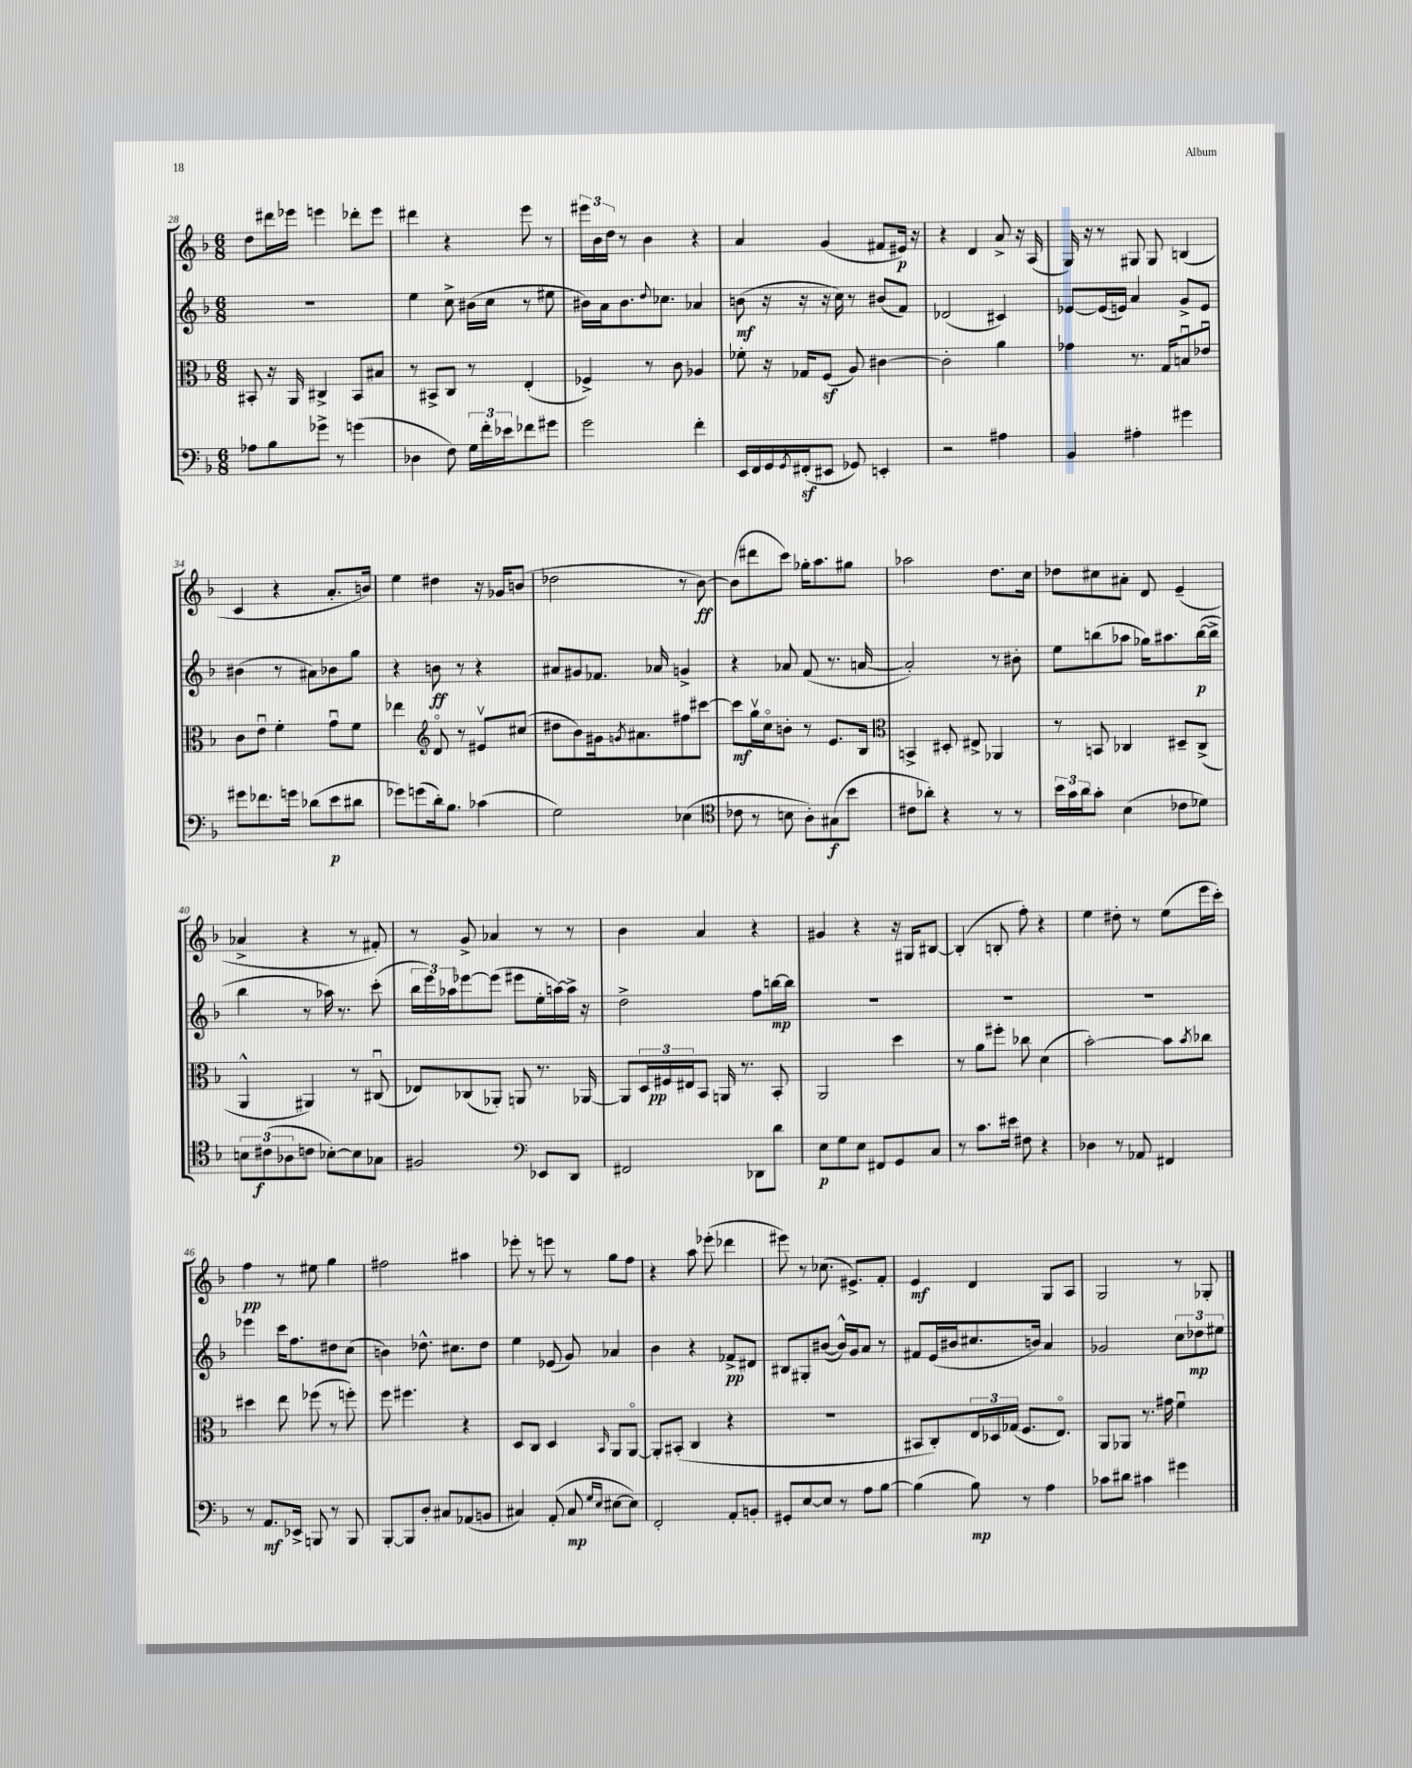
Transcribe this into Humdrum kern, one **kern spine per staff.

**kern	**dynam	**kern	**dynam	**kern	**dynam	**kern	**dynam
*part4	*part4	*part3	*part3	*part2	*part2	*part1	*part1
*staff4	*staff4	*staff3	*staff3	*staff2	*staff2	*staff1	*staff1
*clefF4	*	*clefC3	*	*clefG2	*	*clefG2	*
*k[b-]	*	*k[b-]	*	*k[b-]	*	*k[b-]	*
*M6/8	*	*M6/8	*	*M6/8	*	*M6/8	*
=28	=28	=28	=28	=28	=28	=28	=28
8A-X\L	.	8BB#X'/	.	2.r	.	8dd\L	.
8B-\	.	16r	.	.	.	16ddd#X\L	.
.	.	16AA/	.	.	.	16eee-X\JJ	.
8g-X^\J	.	4C#X^/	.	.	.	4eeen\	.
8r	.	.	.	.	.	.	.
(4gn\	.	8BB#/L	.	.	.	8ddd-X'\L	.
.	.	8B#X/J	.	.	.	8eee\J	.
=29	=29	=29	=29	=29	=29	=29	=29
4D-X\	.	8r	.	4ee\	.	4ddd#X\	.
.	.	8BB#X^/L	.	.	.	.	.
8F\)	.	8C/J	.	8cc^\	.	4r	.
24G\LL	.	8r	.	(16b#X\LL	.	.	.
24f'\	.	.	.	.	.	.	.
.	.	.	.	16cc\JJ	.	.	.
24e-X\J	.	.	.	.	.	.	.
8f-X\	.	(4E'/	.	8r	.	8eee\	.
8g#X\J	.	.	.	8ee#X\	.	8r	.
=30	=30	=30	=30	=30	=30	=30	=30
2g\	.	4F-X^/)	.	16b#X\LL)	.	24eee#X\LL	.
.	.	.	.	.	.	24b-\	.
.	.	.	.	16a\J	.	.	.
.	.	.	.	.	.	24dd\JJ	.
.	.	.	.	8.b#\	.	8r	.
.	.	8r	.	.	.	4b-\	.
.	.	.	.	8qqdd/	.	.	.
.	.	.	.	8.cc-X\J	.	.	.
.	.	8c\	.	.	.	.	.
4f'\	.	4A-X/	.	4a-X/	.	4r	.
=31	=31	=31	=31	=31	=31	=31	=31
16EE/LL	.	8f-X'\	.	(8bn\	mf	4a/	.
16FF/	.	.	.	.	.	.	.
16GG/	.	16r	.	16r	.	.	.
8qGG/	.	.	.	.	.	.	.
(16FF#Xz'/J	.	16G-X/KL	.	16r	.	.	.
8EE#X/J	.	(8Fz/J	.	16r	.	(4g/	.
.	.	.	.	16cc\)	.	.	.
8GG-X/)	.	8A/)	.	8r	.	.	.
4EEn'/	.	[4c#X\	.	(8b#X/L	.	8f#X/L	.
.	.	.	.	8f/J)	.	16e#X/Jk)	p
.	.	.	.	.	.	16r	.
=32	=32	=32	=32	=32	=32	=32	=32
2r	.	2c#'\]	.	(2d-X/	.	4r	.
.	.	.	.	.	.	4d/	.
4A#X\	.	4a\	.	4c#X/)	.	8a^/	.
.	.	.	.	.	.	16r	.
.	.	.	.	.	.	(16A/	.
=33	=33	=33	=33	=33	=33	=33	=33
4BB-/	.	4g-X\	.	[8e-X/L	.	16G/)	.
.	.	.	.	.	.	16r	.
.	.	.	.	(16e-/L]	.	8r	.
.	.	.	.	16en/JJ)	.	.	.
4A#X'\	.	8.r	.	4a/	.	8G#X/	.
.	.	.	.	.	.	8G#/	.
.	.	16G/KL	.	.	.	.	.
4g#X\	.	8Bnu/	.	8g^/L	.	(4Bn/	.
.	.	8e-Xu/J	.	8e/J	.	.	.
!!LO:LB:g=z
=34	=34	=34	=34	=34	=34	=34	=34
8g#X\L	.	8c\L	.	(4b#X\	.	4c/	.
8.f-X\	.	8eu\J	.	.	.	.	.
.	.	4f'\	.	8r	.	4r	.
16gn\Jk	.	.	.	.	.	.	.
(8d-X\L	.	.	.	8a#X\L)	.	.	.
8e\	p	8gu\L	.	8b-X\	.	8.a'/L	.
8d#X\J	.	8f\J	.	8gg\J	.	.	.
.	.	.	.	.	.	16bn/Jk)	.
=35	=35	=35	=35	=35	=35	=35	=35
8g-X\L)	.	4ee-X\	.	4r	.	4ee\	.
(8gn\	.	.	.	.	.	.	.
*	*	*clefG2	*	*	*	*	*
16d'\k)	.	8d/	.	8bn\	ff	4dd#X\	.
8.B-\J	.	.	.	.	.	.	.
.	.	8r	.	8r	.	.	.
(4c-X\	.	8e#Xv/L	.	4r	.	16r	.
.	.	.	.	.	.	16g-X/KL	.
.	.	(8cc#X/J	.	.	.	(8bn/J	.
=36	=36	=36	=36	=36	=36	=36	=36
2G\)	.	8dd#X\L	.	8a#X/L	.	2dd-X\	.
.	.	8b-\)	.	8g#X/	.	.	.
.	.	16g#X\k	.	8.f-X/J	.	.	.
.	.	8qgn/	.	.	.	.	.
.	.	8.a#X\	.	.	.	.	.
.	.	.	.	16a-X/	.	.	.
(4E-X\	.	8ff#X\	.	4gn^/	.	8r	.
.	.	[8ccc#X\J	.	.	.	[8b-\)	ff
=37	=37	=37	=37	=37	=37	=37	=37
*clefC4	*	*	*	*	*	*	*
8c-X\	.	8ccc#\L]	mf	4r	.	(8b-\L]	.
8r	.	16ggv\L	.	.	.	8ddd#X\	.
.	.	16cc\J	.	.	.	.	.
8Bn\	.	8bn'\J	.	8a-X/	.	8ccc\J)	.
8A'\L)	.	8r	.	(8f/	.	16gg-X'\KL	.
.	.	.	.	.	.	8.aa\	.
(8G#X\	f	8.e/L	.	8.r	.	.	.
8b-\J	.	.	.	.	.	8gg#X\J	.
.	.	16B-/Jk	.	[16an/	.	.	.
=38	=38	=38	=38	=38	=38	=38	=38
*	*	*clefC3	*	*	*	*	*
8c#X\L	.	4BBn^/	.	2a'/])	.	2aa-X\	.
8a-X'\J)	.	.	.	.	.	.	.
4r	.	8D#X'/	.	.	.	.	.
.	.	8E#X^/	.	.	.	.	.
8r	.	4AA-X/	.	8r	.	8.dd\L	.
8r	.	.	.	8b#X'\	.	.	.
.	.	.	.	.	.	16cc\Jk	.
=39	=39	=39	=39	=39	=39	=39	=39
24b-\LL	.	8r	.	8ee\L	.	8dd-X\L	.
24g\	.	.	.	.	.	.	.
24a\J	.	.	.	.	.	.	.
8g'\J	.	8BBn/	.	(8bbn\	.	8cc#X\	.
(4B-\	.	4C-X/	.	8aa-X\J	.	8a#X'\J	.
.	.	.	.	16gg-X\KL)	.	8d/	.
.	.	.	.	8.aa#X\	.	.	.
8c-X\L	.	8D#X~/L	.	.	.	(4e~/	.
8d-X\J)	.	(8C-^/J	.	([16bb\L	p	.	.
.	.	.	.	16bb^\JJ]	.	.	.
!!LO:LB:g=z
=40	=40	=40	=40	=40	=40	=40	=40
12Bn\L	.	4AA^^/	.	4bb-\	.	4a-X^/	.
(12c#X\	f	.	.	.	.	.	.
12A-X\	.	.	.	.	.	.	.
8cn\J	.	4AA#X/)	.	8r	.	4r	.
[8B-X'\L)	.	.	.	16aa-X\)	.	.	.
.	.	.	.	8.r	.	.	.
8B-\]	.	8r	.	.	.	8r	.
8G-X\J	.	(8C#Xu/	.	(8ccc'\	.	8f#X'/)	.
=41	=41	=41	=41	=41	=41	=41	=41
2F#X/	.	8E-X/L)	.	24bb-\LL	.	8r	.
.	.	.	.	24eee\)	.	.	.
.	.	.	.	24aa-X\J	.	.	.
.	.	(8C-X/	.	[8eee-X\	.	8g^/	.
.	.	8AA-X'/J)	.	(8eee-\J]	.	4a-X/	.
.	.	8AAn/	.	8eee#X\L	.	.	.
*clefF4	*	*	*	*	*	*	*
8EE-X/L	.	8.r	.	16ee'\L	.	8r	.
.	.	.	.	[16aan\)	.	.	.
8DD/J	.	.	.	16aa^\JJ]	.	8r	.
.	.	[16AA-X/	.	16r	.	.	.
=42	=42	=42	=42	=42	=42	=42	=42
2FF#X/	.	8AA-/L]	.	2dd^\	.	4b-\	.
.	.	24D/L	.	.	.	.	.
.	.	24F#X/	pp	.	.	.	.
.	.	24E#X/J	.	.	.	.	.
.	.	8BB-/J	.	.	.	4a/	.
.	.	16AAn/	.	.	.	.	.
.	.	8.r	.	.	.	.	.
8DD-X\L	.	.	.	8ff\L	.	4r	.
8d\J	.	8BB-'/	.	[16bbn\L	mp	.	.
.	.	.	.	16bb\JJ]	.	.	.
=43	=43	=43	=43	=43	=43	=43	=43
8E\L	p	2AA/	.	2.r	.	4g#X/	.
8G\	.	.	.	.	.	.	.
8E\J	.	.	.	.	.	4r	.
8FF#X/L	.	.	.	.	.	.	.
8GG/	.	4dd\	.	.	.	16r	.
.	.	.	.	.	.	16G#X/KL	.
8C/J	.	.	.	.	.	[8B#X/J	.
=44	=44	=44	=44	=44	=44	=44	=44
8r	.	8r	.	2.r	.	(4B#'/]	.
8.c\L	.	8a\L	.	.	.	.	.
.	.	8ff#X'\J	.	.	.	8Bn'/	.
16e#X\Jk	.	.	.	.	.	.	.
8F#X\	.	8cc-X\	.	.	.	8ff'\)	.
4r	.	(4d\	.	.	.	4r	.
=45	=45	=45	=45	=45	=45	=45	=45
4D-X\	.	[2b-'\)	.	2.r	.	4ee\	.
8r	.	.	.	.	.	8dd#X'\	.
8AA-X/	.	.	.	.	.	8r	.
4FF#X/	.	8b-\L]	.	.	.	(8ee\L	.
.	.	8qb-/	.	.	.	.	.
.	.	8cc-X\J	.	.	.	16eee\L	.
.	.	.	.	.	.	16ccc'\JJ)	.
!!LO:LB:g=z
=46	=46	=46	=46	=46	=46	=46	=46
8r	.	4dd#X\	.	4eee-X\	.	4ff\	pp
8.AA/L	mf	.	.	.	.	.	.
.	.	8ee\	.	16ccc\KL	.	8r	.
16EE-X^/Jk	.	.	.	8.ff\	.	.	.
8BBBn/	.	(8ff-X\	.	.	.	8ee#X\	.
8r	.	8r	.	8dd#X\	.	4gg\	.
8BBB/	.	8ffn'\)	.	(8cc\J	.	.	.
=47	=47	=47	=47	=47	=47	=47	=47
[8BBB-'/L	.	8ff\	.	4bn\)	.	2ff#X\	.
8BBB-/]	.	4.ff#X\	.	.	.	.	.
8D'/J	.	.	.	8.dd-X^^\	.	.	.
8C#X/L	.	.	.	.	.	.	.
.	.	.	.	8.cc#X\L	.	.	.
(8AA-X/	.	4r	.	.	.	4aa#X\	.
8BBn/J	.	.	.	8dd-\J	.	.	.
=48	=48	=48	=48	=48	=48	=48	=48
4C#X/)	.	8D/L	.	4ee\	.	8eee-X'\	.
.	.	8C/J	.	.	.	8r	.
(8AA'/	.	4D/	.	(8e-X/	.	8eeen\	.
8C#/	mp	.	.	8g/)	.	8r	.
16qqG/LL	.	.	.	.	.	.	.
16qqE/JJ	.	16qqBB-/	.	.	.	.	.
[8E#X\L	.	8AA/L	.	4a-X/	.	8gg\L	.
8E#\J])	.	[8AA/J	.	.	.	8ff\J	.
=49	=49	=49	=49	=49	=49	=49	=49
2FF'/	.	8AA'/L]	.	4b-\	.	4r	.
.	.	(8BB#X'/J	.	.	.	.	.
.	.	4C/	.	4r	.	8aa\	.
.	.	.	.	.	.	(8eee-X'\	.
8AA'/L	.	4r	.	8f-X^/L	pp	4ddd-X\	.
8BBn'/J	.	.	.	8d#X/J	.	.	.
=50	=50	=50	=50	=50	=50	=50	=50
8GG#X'/L	.	2.r	.	8B#X/L	.	8eee#X\)	.
[8E/	.	.	.	8G#X'/	.	8r	.
8E/J]	.	.	.	([8b#X/J	.	(8.cc-X\	.
8r	.	.	.	16b#^^/LL])	.	.	.
.	.	.	.	16g/J	.	8.e#X^/L)	.
8A\L	.	.	.	8a/J	.	.	.
[8B-\J	.	.	.	8r	.	8f'/J	.
=51	=51	=51	=51	=51	=51	=51	=51
(4B-\]	.	8BB#X/L	.	8f#X/L	.	4e/	mf
.	.	8C'/)	.	(16e/L	.	.	.
.	.	.	.	16b#X/J	.	.	.
8B-\)	mp	24E/L	.	8.cc#X/	.	4d/	.
.	.	24D-X/	.	.	.	.	.
.	.	(24G-X/JJ	.	.	.	.	.
8r	.	8.F/L	.	.	.	.	.
.	.	.	.	16bn/Jk)	.	.	.
4A\	.	.	.	4a/	.	8G/L	.
.	.	8.E/J)	.	.	.	.	.
.	.	.	.	.	.	8A/J	.
=52	=52	=52	=52	=52	=52	=52	=52
8c-X\L	.	8AA/L	.	2g-X/	.	2G/	.
8d#X\J	.	8AA-X/J	.	.	.	.	.
4c#X\	.	8.r	.	.	.	.	.
.	.	16g#X\	.	.	.	.	.
4g#X\	.	4fu\	.	12cc\L	.	8r	.
.	.	.	.	12dd-X\	mp	.	.
.	.	.	.	.	.	8G-X'/	.
.	.	.	.	12ee#X\J	.	.	.
==	==	==	==	==	==	==	==
*-	*-	*-	*-	*-	*-	*-	*-
